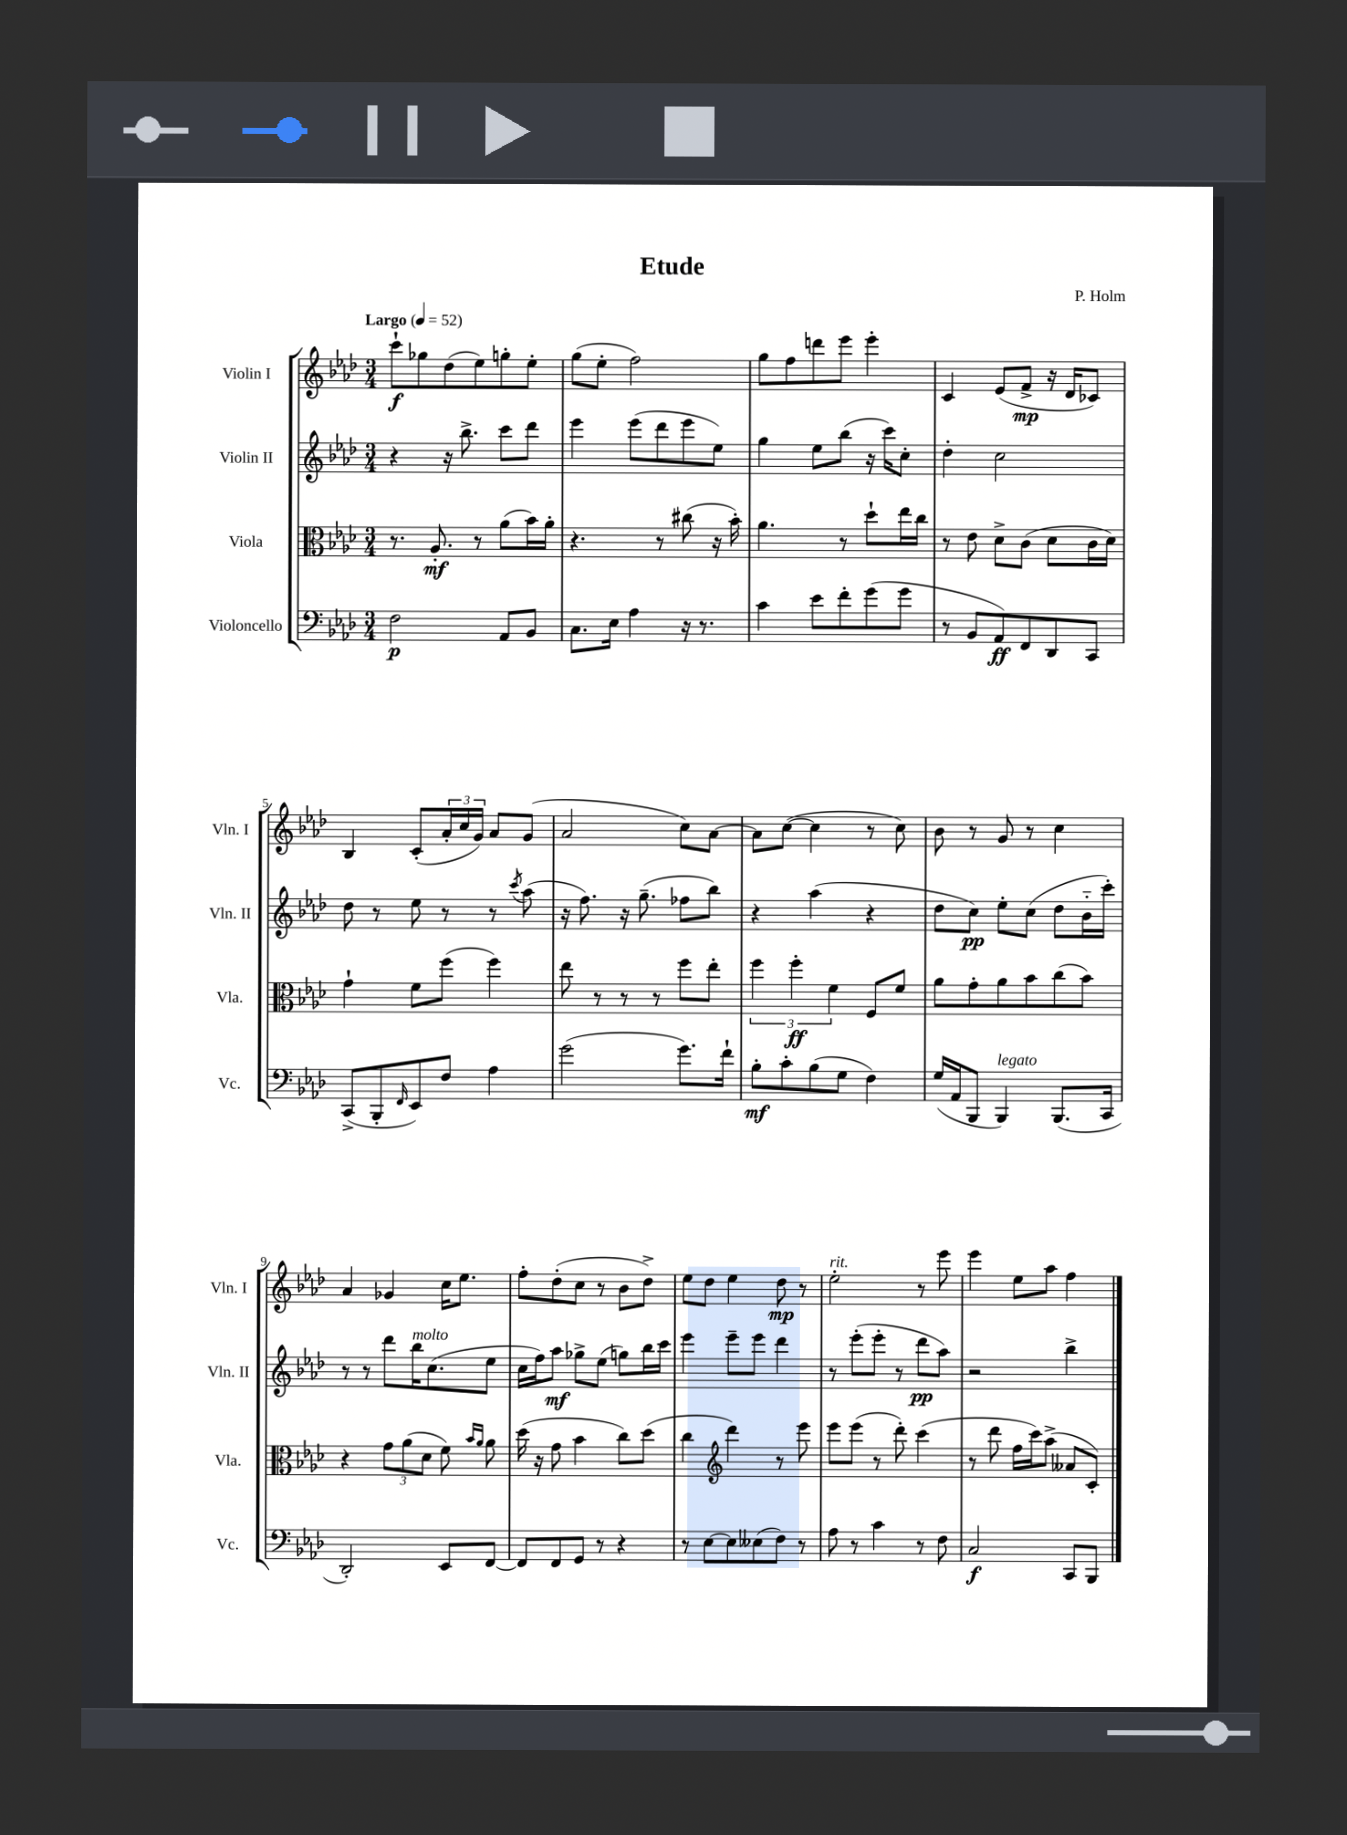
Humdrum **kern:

**kern	**kern	**kern	**kern
*staff4	*staff3	*staff2	*staff1
*clefF4	*clefC3	*clefG2	*clefG2
*k[b-e-a-d-]	*k[b-e-a-d-]	*k[b-e-a-d-]	*k[b-e-a-d-]
*M3/4	*M3/4	*M3/4	*M3/4
*MM52	*MM52	*MM52	*MM52
2F\	8.r	4r	8ccc`\L
.	.	.	8gg-\
.	8.A-'/	.	.
.	.	16r	(8dd-\
.	.	8.bb-^\	.
.	8r	.	8ee-\)
8AA-/L	(8a-\L	8ccc\L	8gg'\
8BB-/J	16b-\L)	8ddd-\J	8ee-'\J
.	16a-'\JJ	.	.
=	=	=	=
8.C\L	4.r	4eee-\	(8gg\L
.	.	.	8ee-'\J
16E-\Jk	.	.	.
4A-\	.	(8eee-\L	2ff\)
.	8r	8ddd-\	.
16r	(8cc#\	8eee-\	.
8.r	.	.	.
.	16r	8ee-\J)	.
.	16b-'\)	.	.
=	=	=	=
4c\	4.a-\	4gg\	8gg\L
.	.	.	8ff\
8e-\L	.	8ee-\L	8ddd\
8f'\	8r	(8bb-\J	8eee-\J
(8g\	8dd-`\L	16r	4eee-'\
.	.	16ccc\LK)	.
8g\J	16ee-\L	8cc'\J	.
.	16cc\JJ	.	.
=	=	=	=
8r	8r	4dd-'\	4c/
8BB-/L	8e-\	.	.
8AA-/)	8d-^\L	2cc\	(8e-/L
8FF/	(8c\J	.	8f^/J
8DD-/	8d-\L	.	16r
.	.	.	16d-/LK
8CC/J	16c\L	.	8c-/J)
.	16d-\JJ)	.	.
=	=	=	=
(8CC^/L	4g`\	8dd-\	4B-/
8BBB-'/	.	8r	.
16qqFF/	.	.	.
8EE-/)	8f\L	8ee-\	(8c'/L
8F/J	(8ff\J	8r	24a-'/L
.	.	.	24cc/
.	.	.	24g/JJ)
4A-\	4ff\)	8r	8a-/L
.	.	8qccc/	.
.	.	(8aa-\	(8g/J
=	=	=	=
(2g\	8ee-\	16r	2a-/
.	.	8.ff\)	.
.	8r	.	.
.	8r	16r	.
.	.	(8.gg~\	.
.	8r	.	.
8.g\L)	8ff\L	8ff-\L	8cc\L)
.	8ee-'\J	8bb-\J)	[8a-\J
16f`\Jk	.	.	.
=	=	=	=
8B-'\L	6ff\	4r	8a-\]L
8c'\	.	.	([8cc\J
.	6ff'\	.	.
(8B-\	.	(4aa-\	4cc\]
.	6f\	.	.
8G\J	.	.	.
4F\)	8F/L	4r	8r
.	8f/J	.	8cc\)
=	=	=	=
(16G/LL	8a-\L	8dd-\L	8b-\
16AA-/J	.	.	.
8BBB-/J	8g'\	8cc\J)	8r
4BBB-/)	8a-\	8ee-'\L	8g/
.	8b-\	(8cc\J	8r
(8.BBB-/L	(8cc\	8dd-\L	4cc\
.	8b-\J)	16b-'~\L	.
16CC/Jk	.	16ccc'\JJ)	.
=	=	=	=
2DD-'/)	4r	8r	4a-/
.	.	8r	.
.	12g\L	8ddd-\L	4g-/
.	(12a-\	.	.
.	.	16bb-\K	.
.	12d-\J	.	.
.	.	(8.cc\	.
8EE-/L	8f\)	.	16cc\LK
.	.	.	8.ee-\J
.	16qqb-/LL	.	.
.	16qqa-/JJ	.	.
[8FF/J	8a-\	8ee-\J	.
=	=	=	=
8FF/]L	(16dd-\	16cc\LL	8ff'\L
.	16r	16ff\J)	.
8FF/	8g\	8aa-\J	(8dd-'\
8GG/J	4b-\	8gg-^\L	8cc\J
8r	.	(8ee-\J	8r
4r	8cc\L)	8gg\L)	8b-\L
.	(8dd-\J	16bb-\L	8dd-^\J)
.	.	16ccc\JJ	.
=	=	=	=
8r	4cc\	4eee-\	8ee-\L
[8E-\L	.	.	8dd-\J
*	*clefG2	*	*
8E-\]	4ddd-\)	8eee-~\L	4ee-\
(8E--\	.	8eee-\J	.
8F\J)	8r	4ddd-\	8dd-\
8r	8eee-\	.	8r
=	=	=	=
8A-\	8eee-\L	8r	2ee-'\
8r	(8eee-\J	(8eee-'\L	.
4c\	8r	8eee-'\J	.
.	8ddd-'\)	8r	.
8r	(4ccc\	8ddd-\L	8r
8F\	.	8aa-\J)	8eee-\
=	=	=	=
2C/	8r	2r	4eee-\
.	8ddd-\	.	.
.	16ff\LL	.	8ee-\L
.	16ccc\J)	.	.
.	(8aa-^\J	.	8aa-\J
8CC/L	8a--/L	4bb-^\	4ff\
8BBB-/J	8c'/J)	.	.
==	==	==	==
*-	*-	*-	*-
